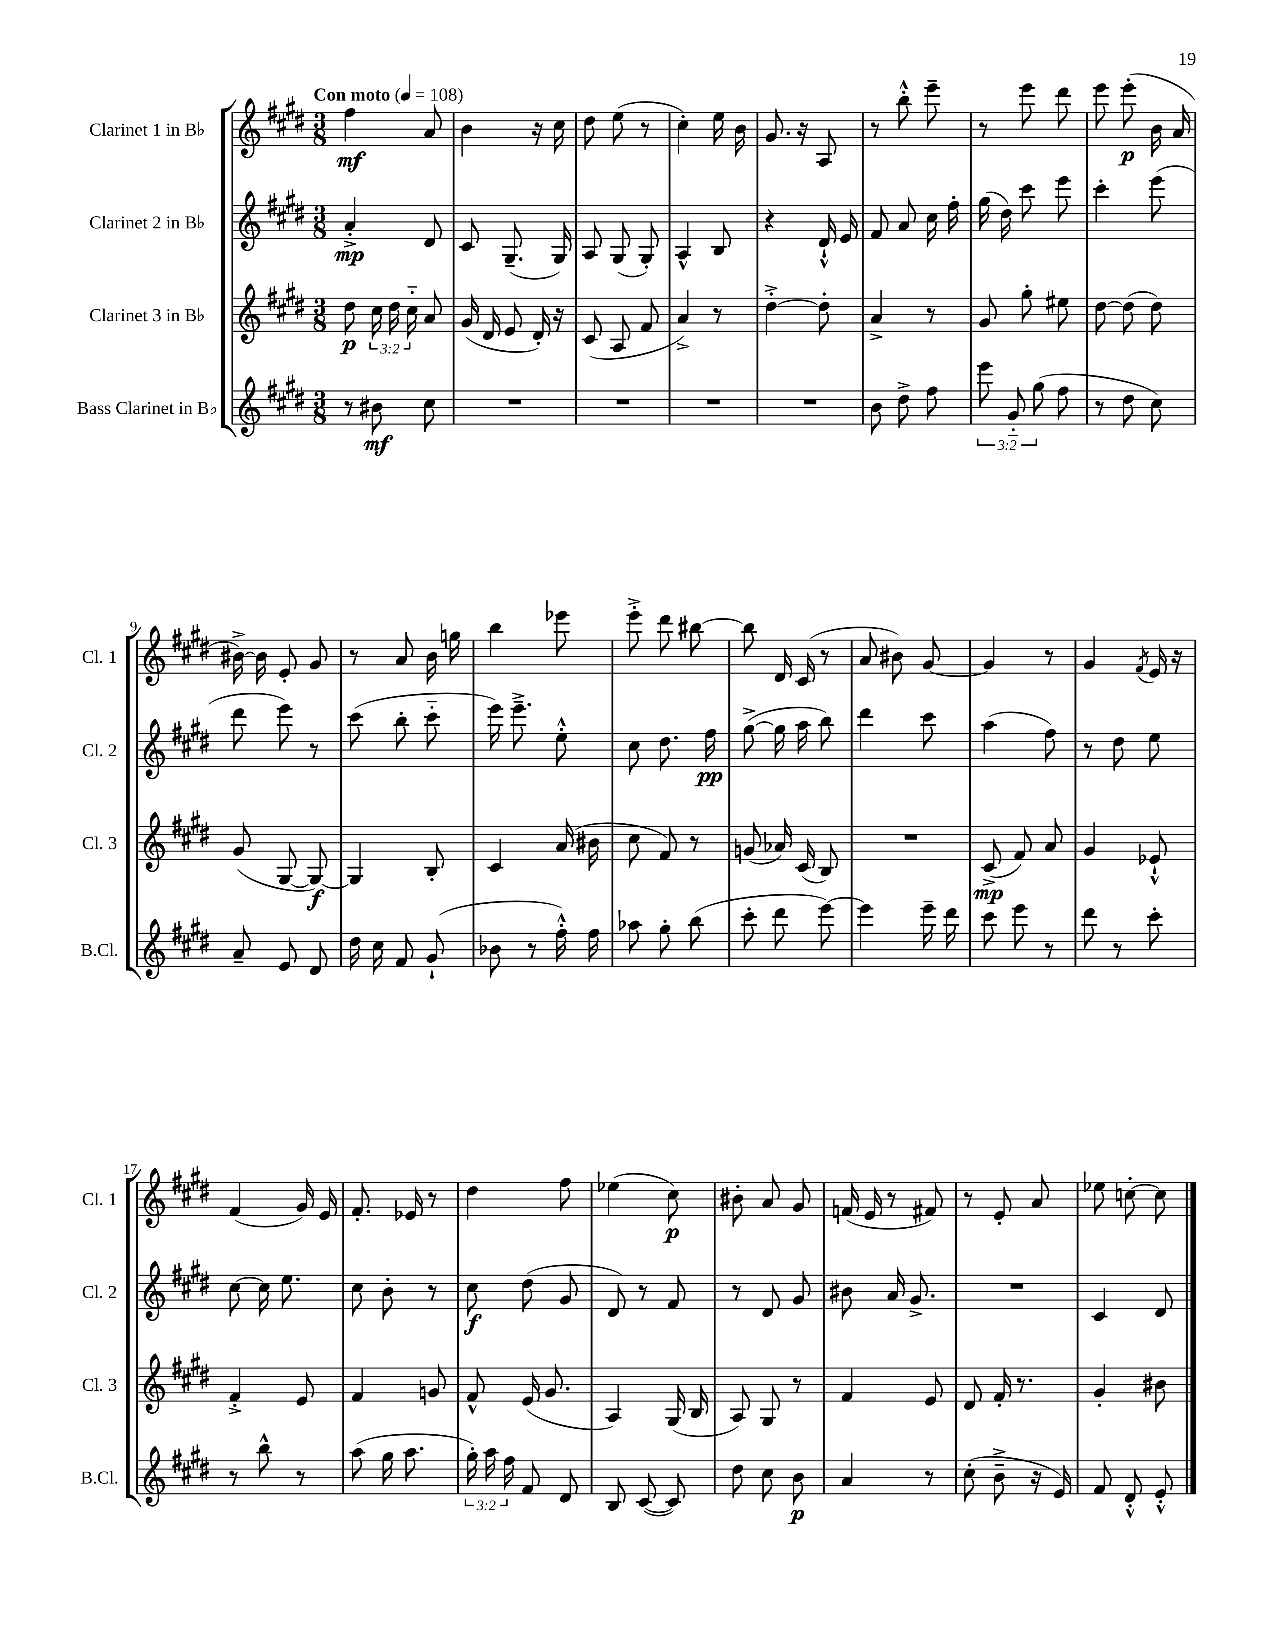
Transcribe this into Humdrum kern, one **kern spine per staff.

**kern	**kern	**kern	**kern
*staff4	*staff3	*staff2	*staff1
*clefG2	*clefG2	*clefG2	*clefG2
*k[f#c#g#d#]	*k[f#c#g#d#]	*k[f#c#g#d#]	*k[f#c#g#d#]
*M3/8	*M3/8	*M3/8	*M3/8
*MM108	*MM108	*MM108	*MM108
8r	8dd#	4a'^	4ff#
8b#	24cc#	.	.
.	24dd#	.	.
.	24cc#'~	.	.
8cc#	8a	8d#	8a
=	=	=	=
4.r	(16g#	8c#	4b
.	16d#	.	.
.	8e	(8.G#~	.
.	16d#')	.	16r
.	16r	16G#)	16cc#
=	=	=	=
4.r	(8c#	8A	8dd#
.	8A	(8G#	(8ee
.	8f#	8G#')	8r
=	=	=	=
4.r	4a^)	4A^^	4cc#')
.	8r	8B	16ee
.	.	.	16b
=	=	=	=
4.r	[4dd#'^	4r	8.g#
.	.	.	16r
.	8dd#']	16d#`^^	8A
.	.	16e	.
=	=	=	=
8b	4a^	8f#	8r
8dd#^	.	8a	8bb'^^
8ff#	8r	16cc#	8eee~
.	.	16ff#'	.
=	=	=	=
12eee	8g#	(16gg#	8r
.	.	16dd#)	.
12g#'~	.	.	.
.	8gg#'	8ccc#	8eee
(12gg#	.	.	.
8ff#	8ee#	8eee	8ddd#
=	=	=	=
8r	[8dd#	4ccc#'	8eee
8dd#	(8dd#]	.	(8eee'
8cc#)	8dd#)	(8eee	16b
.	.	.	16a
=	=	=	=
8a~	(8g#	8ddd#	[16b#^)
.	.	.	16b#]
8e	[8G#	8eee)	8e'
8d#	8G#_)	8r	8g#
=	=	=	=
16dd#	4G#]	(8ccc#	8r
16cc#	.	.	.
8f#	.	8bb'	8a
(8g#`	8B'	8ccc#'~	16b
.	.	.	16gg
=	=	=	=
8b-	4c#	16eee)	4bb
.	.	8.eee~^	.
8r	.	.	.
16ff#'^^)	(16a	8ee'^^	8eee-
16ff#	16b#	.	.
=	=	=	=
8aa-	8cc#	8cc#	8eee'^
8gg#'	8f#)	8.dd#	8ddd#
(8bb	8r	.	[8bb#
.	.	16ff#	.
=	=	=	=
8ccc#'	(8g	([8gg#^	8bb#]
8ddd#	16a-)	16gg#]	16d#
.	(16c#	16aa	(16c#
[8eee)	8B)	8bb)	8r
=	=	=	=
4eee]	4.r	4ddd#	8a
.	.	.	8b#)
16eee~	.	8ccc#	[8g#
16ddd#	.	.	.
=	=	=	=
8ccc#	(8c#^	(4aa	4g#]
8eee	8f#)	.	.
8r	8a	8ff#)	8r
=	=	=	=
8ddd#	4g#	8r	4g#
8r	.	8dd#	.
.	.	.	8qf#
8ccc#'	8e-`^^	8ee	16e
.	.	.	16r
=	=	=	=
8r	4f#'^	[8cc#	(4f#
8bb^^	.	16cc#]	.
.	.	8.ee	.
8r	8e	.	16g#)
.	.	.	16e
=	=	=	=
(8aa	4f#	8cc#	8.f#'
16gg#	.	8b'	.
8.aa	.	.	16e-
.	8g	8r	8r
=	=	=	=
24gg#')	8f#^^	8cc#	4dd#
24aa	.	.	.
24ff#	.	.	.
8f#	(16e	(8dd#	.
.	8.g#	.	.
8d#	.	8g#	8ff#
=	=	=	=
8B	4A)	8d#)	(4ee-
([8c#	.	8r	.
8c#])	(16G#	8f#	8cc#)
.	16B	.	.
=	=	=	=
8dd#	8A)	8r	8b#'
8cc#	8G#	8d#	8a
8b	8r	8g#	8g#
=	=	=	=
4a	4f#	8b#	(16f
.	.	.	16e
.	.	16a	8r
.	.	8.g#^	.
8r	8e	.	8f#)
=	=	=	=
(8cc#'	8d#	4.r	8r
8b~^	16f#'	.	8e'
.	8.r	.	.
16r	.	.	8a
16e)	.	.	.
=	=	=	=
8f#	4g#'	4c#	8ee-
8d#'^^	.	.	[8cc'
8e'^^	8b#	8d#	8cc]
==	==	==	==
*-	*-	*-	*-
